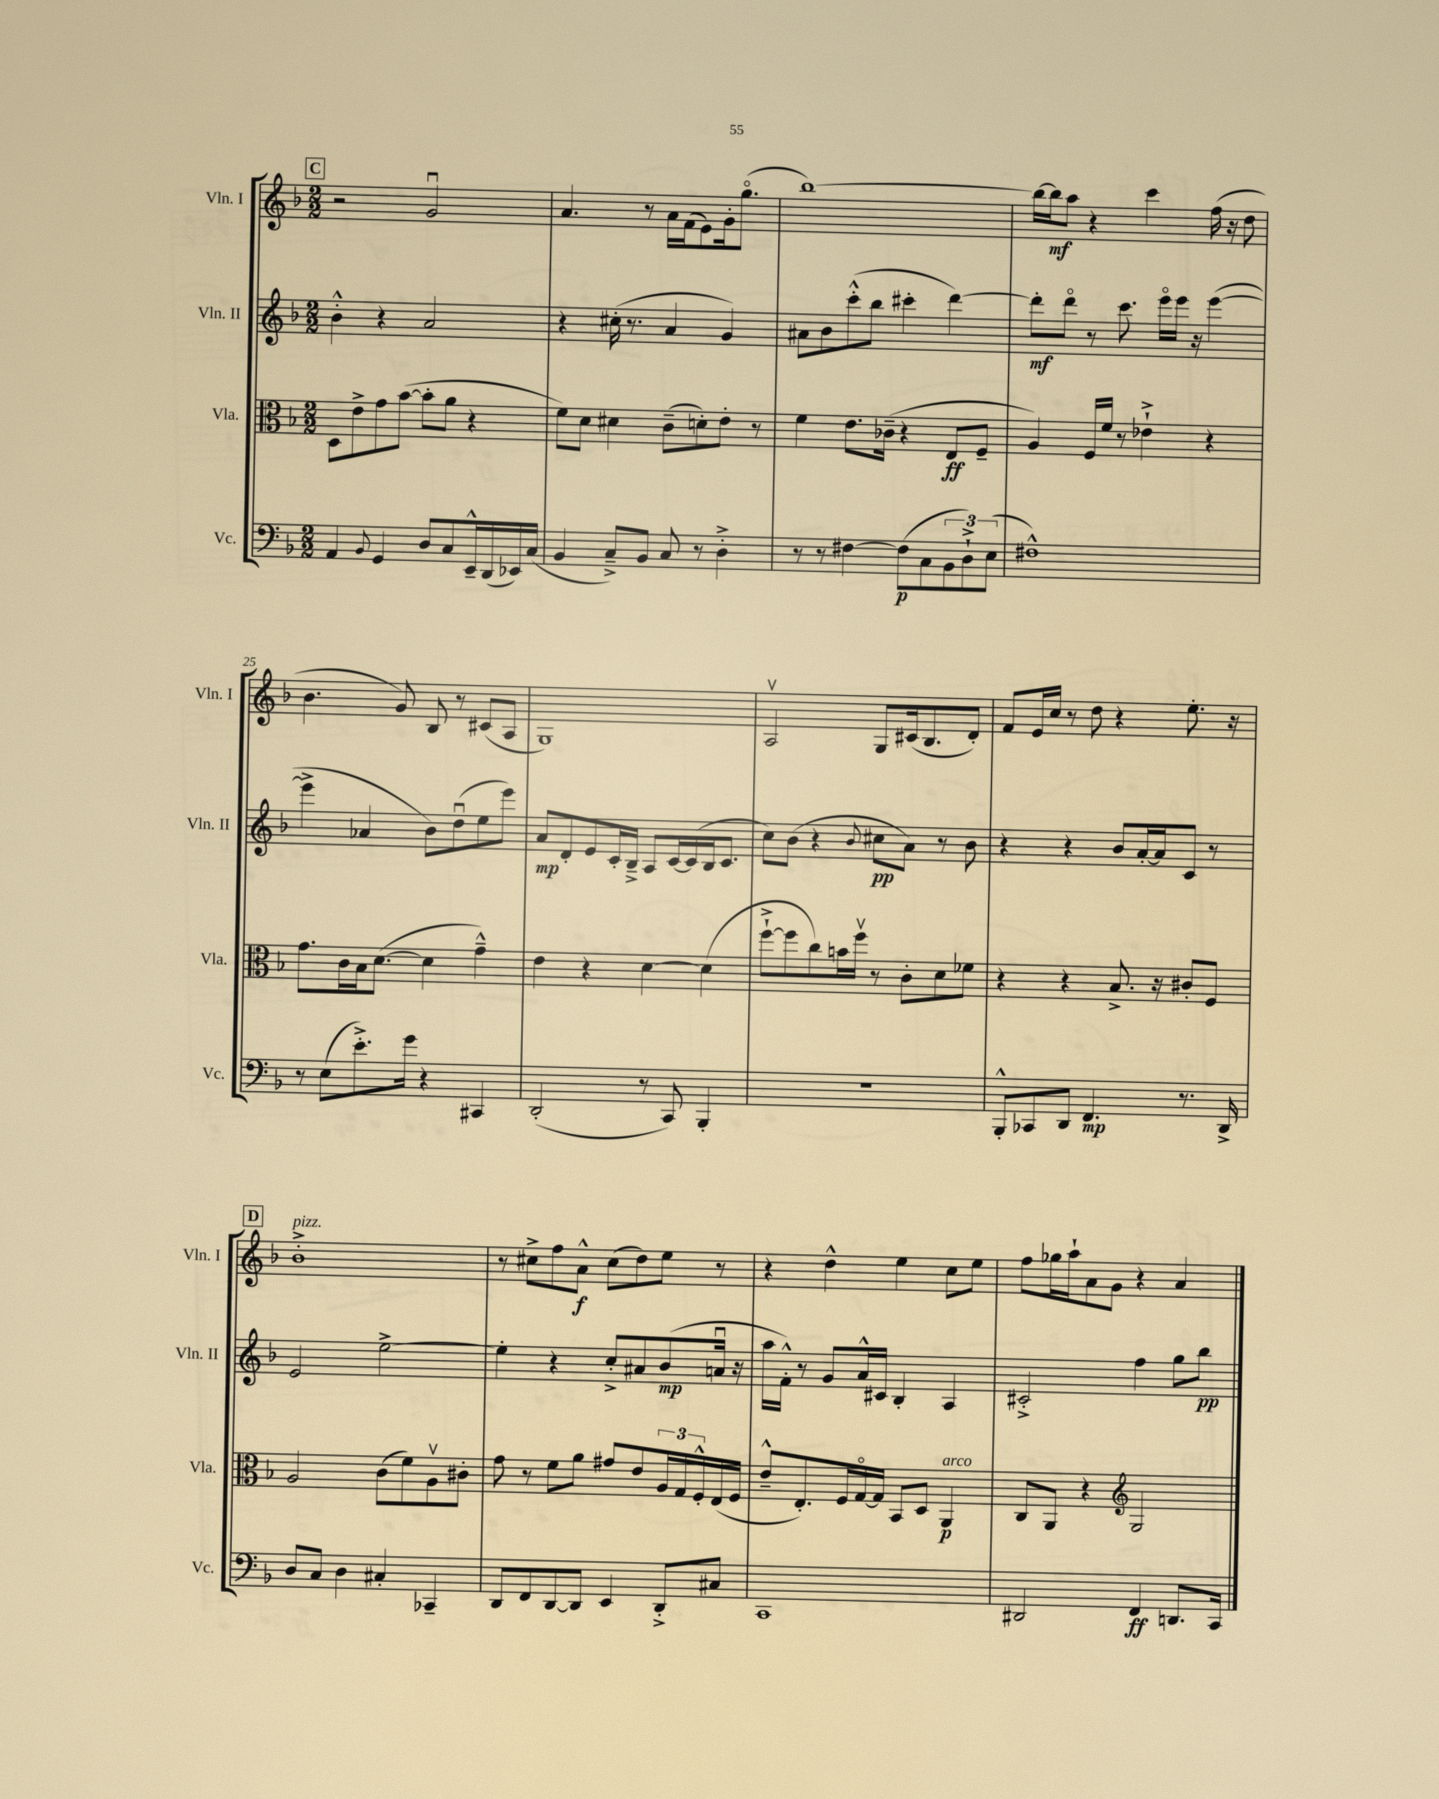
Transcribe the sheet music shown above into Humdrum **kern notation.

**kern	**dynam	**kern	**dynam	**kern	**dynam	**kern	**dynam
*part4	*part4	*part3	*part3	*part2	*part2	*part1	*part1
*staff4	*staff4	*staff3	*staff3	*staff2	*staff2	*staff1	*staff1
*I"Vc.	*	*I"Vla.	*	*I"Vln. II	*	*I"Vln. I	*
*I'Vc.	*	*I'Vla.	*	*I'Vln. II	*	*I'Vln. I	*
*clefF4	*	*clefC3	*	*clefG2	*	*clefG2	*
*k[b-]	*	*k[b-]	*	*k[b-]	*	*k[b-]	*
*M2/2	*	*M2/2	*	*M2/2	*	*M2/2	*
!!LO:REH:place=s1:t=C
=21	=21	=21	=21	=21	=21	=21	=21
4AA/	.	8D\L	.	4b-'^^\	.	2r	.
.	.	8e^\	.	.	.	.	.
8qqBB-/	.	.	.	.	.	.	.
4GG/	.	8g\	.	4r	.	.	.
.	.	([8b-\J	.	.	.	.	.
8D/L	.	8b-'\L]	.	2a/	.	2gu/	.
8C/	.	8a\J	.	.	.	.	.
16EE~^^/L	.	4r	.	.	.	.	.
(16DD/	.	.	.	.	.	.	.
16EE-X/)	.	.	.	.	.	.	.
(16C/JJ	.	.	.	.	.	.	.
=22	=22	=22	=22	=22	=22	=22	=22
4BB-/	.	8f\L)	.	4r	.	4.a/	.
.	.	8d\J	.	.	.	.	.
8C~^/L)	.	4d#X\	.	(16cc#X'\	.	.	.
.	.	.	.	8.r	.	.	.
8BB-/J	.	.	.	.	.	8r	.
8C/	.	(8c~\L	.	4a/	.	16a\LL	.
.	.	.	.	.	.	(16f\J	.
8r	.	8dn'\)	.	.	.	8e\)	.
4D'^\	.	8e'\J	.	4g/)	.	16g'\k	.
.	.	.	.	.	.	(8.gg\J	.
.	.	8r	.	.	.	.	.
=23	=23	=23	=23	=23	=23	=23	=23
8r	.	4f\	.	8a#X\L	.	[1bb-)	.
8r	.	.	.	8b-\	.	.	.
[4F#X\	.	8.e\L	.	(8ccc'^^\	.	.	.
.	.	.	.	8bb-\J	.	.	.
.	.	(16c-X~\Jk	.	.	.	.	.
(8F#\L]	p	4r	.	4ccc#X'\	.	.	.
8C\	.	.	.	.	.	.	.
12BB-\	.	8E/L	ff	[4ddd\)	.	.	.
12D`^\)	.	.	.	.	.	.	.
.	.	8F~/J	.	.	.	.	.
(12E\J	.	.	.	.	.	.	.
=24	=24	=24	=24	=24	=24	=24	=24
1F#X^^)	.	4A/)	.	8ddd'\L]	mf	16bb-\LL_	.
.	.	.	.	.	.	16bb-\J]	mf
.	.	.	.	8ddd\J	.	8aa\J	.
.	.	16F/LL	.	8r	.	4r	.
.	.	16f/JJ	.	.	.	.	.
.	.	8r	.	8.ccc\	.	.	.
.	.	4e-X`^\	.	.	.	4ccc\	.
.	.	.	.	16eee\LL	.	.	.
.	.	.	.	16eee\JJ	.	.	.
.	.	.	.	16r	.	.	.
.	.	4r	.	([4eee\	.	(16ff\	.
.	.	.	.	.	.	16r	.
.	.	.	.	.	.	8dd\	.
!!LO:LB:g=z
=25	=25	=25	=25	=25	=25	=25	=25
8r	.	8.g\L	.	4eee^\]	.	4.b-\	.
(8E\L	.	.	.	.	.	.	.
.	.	16c\L	.	.	.	.	.
8.e'^\)	.	16B-\J	.	4a-X/	.	.	.
.	.	([8.d\J	.	.	.	.	.
.	.	.	.	.	.	8g/)	.
16g\Jk	.	.	.	.	.	.	.
4r	.	4d\]	.	8b-\L)	.	8B-/	.
.	.	.	.	(8ddu\	.	8r	.
4CC#X/	.	4g~^^\)	.	8ee\	.	(8c#X/L	.
.	.	.	.	8eee\J)	.	8A/J	.
=26	=26	=26	=26	=26	=26	=26	=26
(2DD'/	.	4e\	.	8a/L	mp	1G)	.
.	.	.	.	8d'/	.	.	.
.	.	4r	.	8e/	.	.	.
.	.	.	.	16c'/L	.	.	.
.	.	.	.	16B-~^/JJ	.	.	.
8r	.	[4d\	.	8A/L	.	.	.
8CC/)	.	.	.	[16c/L	.	.	.
.	.	.	.	(16c/]	.	.	.
4BBB-'/	.	(4d\]	.	16B-/J	.	.	.
.	.	.	.	8.c/J	.	.	.
=27	=27	=27	=27	=27	=27	=27	=27
1r	.	[8ff`^\L	.	8cc\L)	.	2Av/	.
.	.	8ff\]	.	(8b-\J	.	.	.
.	.	8cc\)	.	4r	.	.	.
.	.	16bn\L	.	.	.	.	.
.	.	16ffv\JJ	.	.	.	.	.
.	.	.	.	8qqb-/	.	.	.
.	.	8r	.	8cc#X\L	pp	8G/L	.
.	.	8c'\L	.	8a\J)	.	(16c#X/k	.
.	.	.	.	.	.	8.B-/	.
.	.	8d\	.	8r	.	.	.
.	.	8f-X\J	.	8b-\	.	8d'/J)	.
=28	=28	=28	=28	=28	=28	=28	=28
8BBB-'^^/L	.	4r	.	4r	.	8f/L	.
8CC-X/	.	.	.	.	.	16e/L	.
.	.	.	.	.	.	16cc/JJ	.
8DD/J	.	4r	.	4r	.	8r	.
4.FF/	mp	.	.	.	.	8dd\	.
.	.	8.B-^/	.	8b-/L	.	4r	.
.	.	.	.	[16a'/L	.	.	.
.	.	16r	.	16a/J]	.	.	.
8.r	.	8c#X'/L	.	8c/J	.	8.ee'\	.
.	.	8F/J	.	8r	.	.	.
16DD^/	.	.	.	.	.	16r	.
!!LO:LB:g=z
!!LO:REH:place=s1:t=D
=29	=29	=29	=29	=29	=29	=29	=29
!	!	!	!	!	!	!LO:TX:a:i:t=pizz.	!
8D/L	.	2A/	.	2e/	.	1b-'^	.
8C/J	.	.	.	.	.	.	.
4D\	.	.	.	.	.	.	.
4C#X'/	.	(8c\L	.	[2ee^\	.	.	.
.	.	8f\)	.	.	.	.	.
4CC-X~/	.	8Av\	.	.	.	.	.
.	.	8c#X'\J	.	.	.	.	.
=30	=30	=30	=30	=30	=30	=30	=30
8DD/L	.	8g\	.	4ee'\]	.	8r	.
8FF/	.	8r	.	.	.	8cc#X^\L	.
[8DD/	.	8f\L	.	4r	.	8ff\	.
8DD/J]	.	8a\J	.	.	.	8a^^\J	f
4EE/	.	8g#X/L	.	8cc'^/L	.	(8cc#\L	.
.	.	8e/	.	8a#X/	.	8dd\)	.
8DD'^/L	.	24A/L	.	(8b-/	mp	8ee\J	.
.	.	24G/	.	.	.	.	.
.	.	24F'^^/	.	.	.	.	.
8C#X/J	.	(16E/	.	16anu/Jk	.	8r	.
.	.	16F/JJ	.	16r	.	.	.
=31	=31	=31	=31	=31	=31	=31	=31
1CC	.	8e~^^/L	.	16aa\LL	.	4r	.
.	.	.	.	16f'^^\JJ)	.	.	.
.	.	8.E'/)	.	8r	.	.	.
.	.	.	.	8g/L	.	4dd^^\	.
.	.	16F/L	.	.	.	.	.
.	.	[16G/	.	16a^^/L	.	.	.
.	.	16G/JJ]	.	16c#X/JJ	.	.	.
.	.	8BB-/L	.	4B-'/	.	4ee\	.
.	.	8D/J	.	.	.	.	.
!	!	!LO:TX:a:i:t=arco	!	!	!	!	!
.	.	4AA/	p	4A/	.	8cc\L	.
.	.	.	.	.	.	8ee\J	.
=32	=32	=32	=32	=32	=32	=32	=32
2DD#X/	.	8C/L	.	2c#X'^/	.	8ff\L	.
.	.	8AA/J	.	.	.	16gg-X\L	.
.	.	.	.	.	.	16aa`\J	.
.	.	4r	.	.	.	8a\	.
.	.	.	.	.	.	8g\J	.
*	*	*clefG2	*	*	*	*	*
4FF/	ff	2G/	.	4ff\	.	4r	.
8.DDn/L	.	.	.	8gg\L	.	4a/	.
.	.	.	.	8bb-\J	pp	.	.
16CC/Jk	.	.	.	.	.	.	.
==	==	==	==	==	==	==	==
*-	*-	*-	*-	*-	*-	*-	*-
